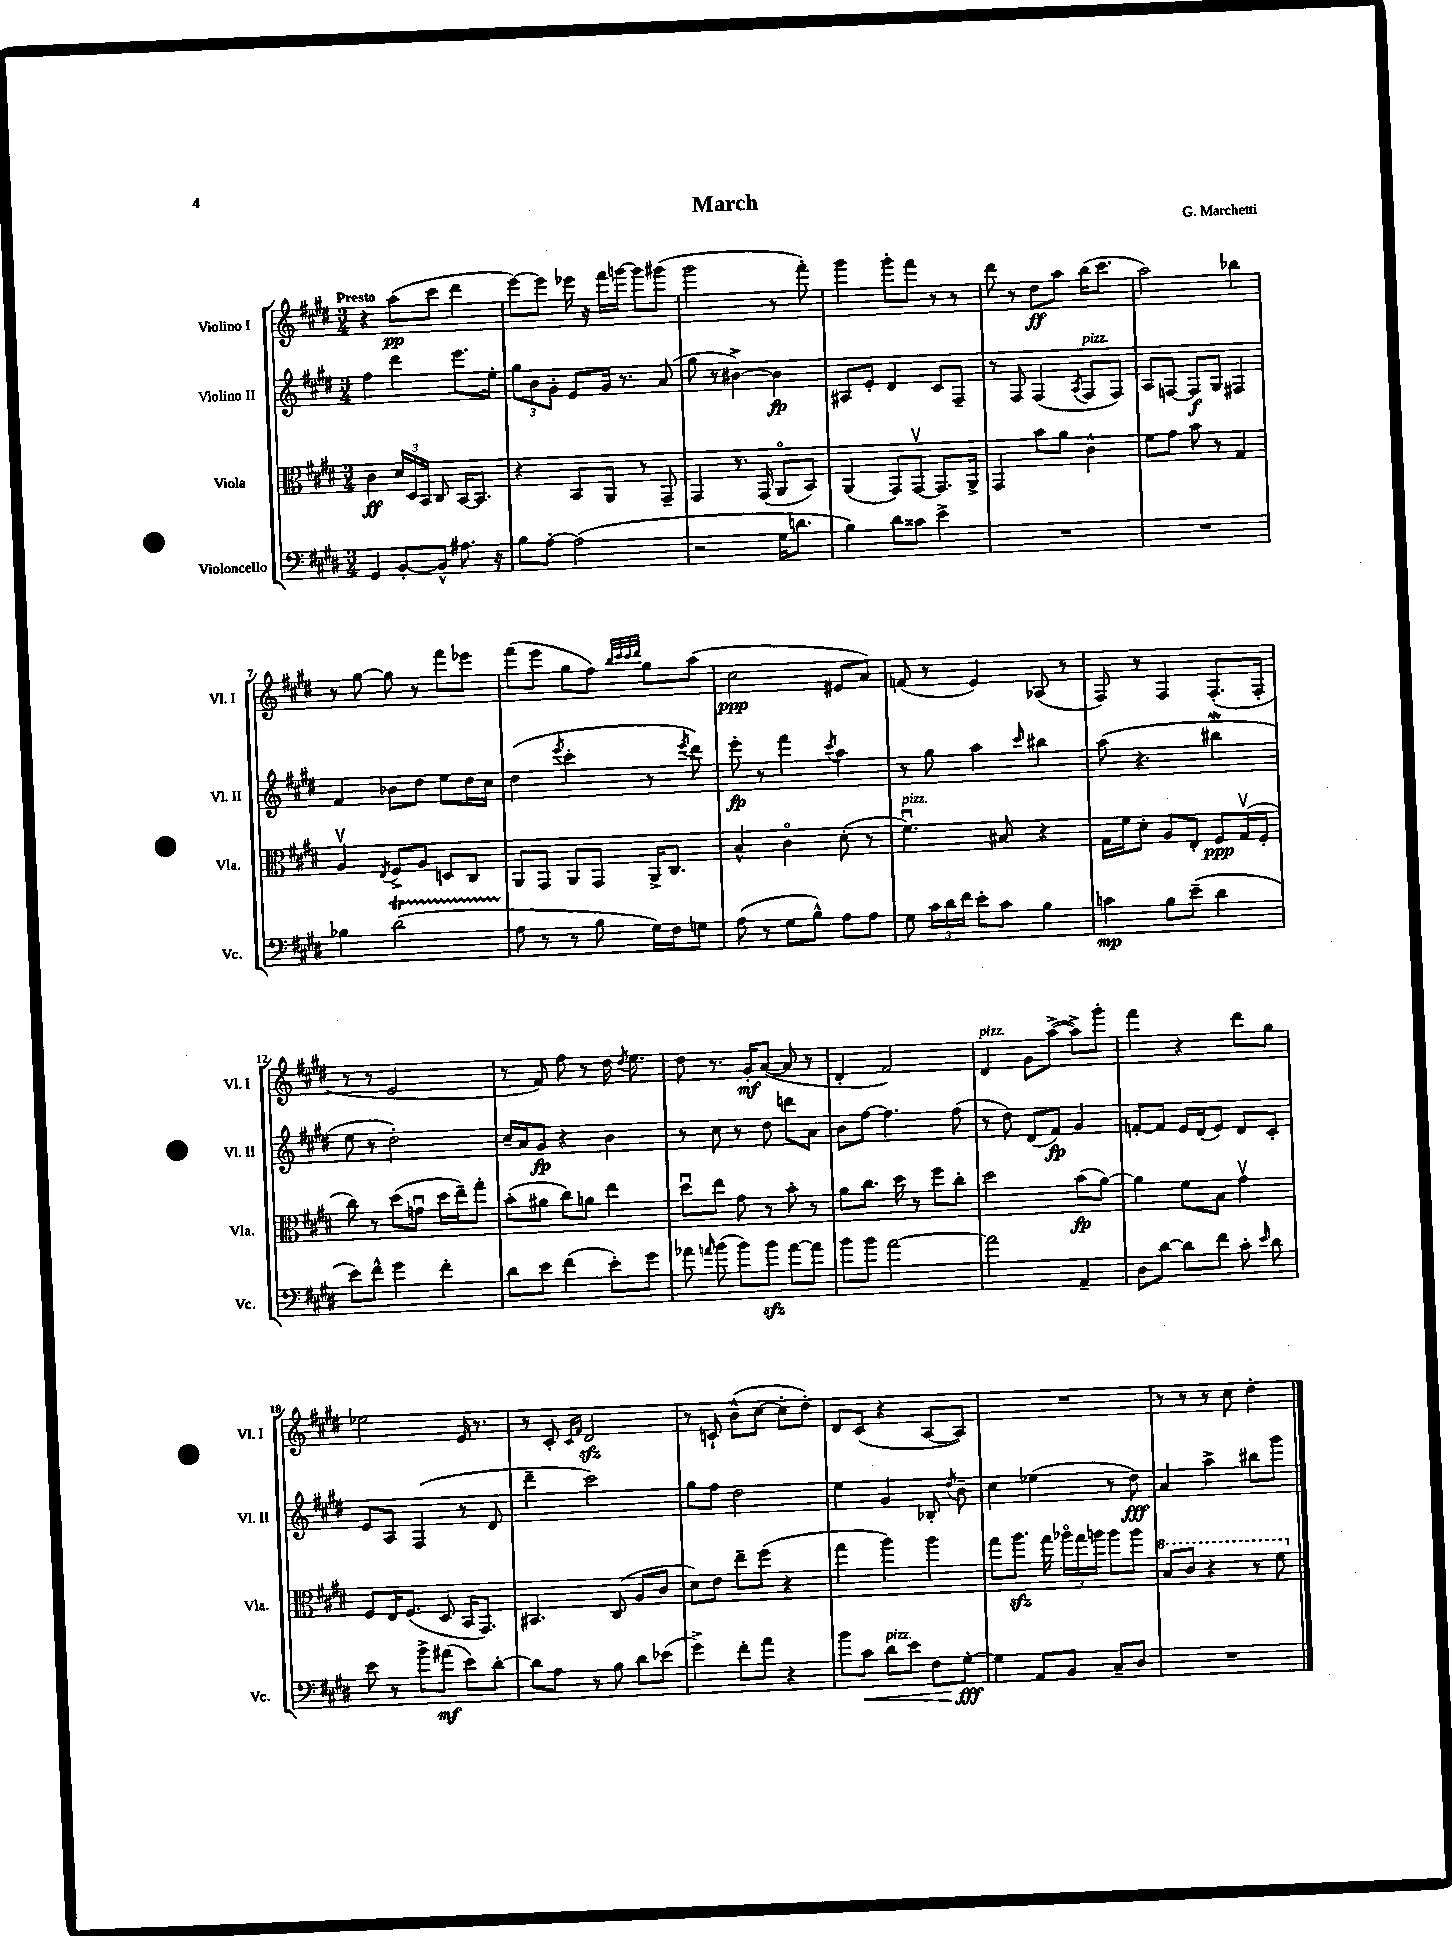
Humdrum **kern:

**kern	**kern	**kern	**kern
*staff4	*staff3	*staff2	*staff1
*clefF4	*clefC3	*clefG2	*clefG2
*k[f#c#g#d#]	*k[f#c#g#d#]	*k[f#c#g#d#]	*k[f#c#g#d#]
*M3/4	*M3/4	*M3/4	*M3/4
4GG#	4c#	4ff#	4r
[8BB'	24d#	4ddd#	(8aa
.	24D#	.	.
.	24BB	.	.
8BB^^]	8C#	.	8ccc#
8.A#	[16BB	8.eee	4ddd#
.	8.BB]	.	.
16r	.	16ee'	.
=	=	=	=
8B	4r	12gg#	[8eee)
.	.	12b	.
[8A'	.	.	8eee]
.	.	12g#'	.
(2A]	8BB	8e	16eee-
.	.	.	16r
.	8AA	16g#	16fff#
.	.	8.r	[16ggg
.	8r	.	8ggg]
.	8GG#~	(8a	(8ggg#
=	=	=	=
2r	4GG#	8gg#	2ggg#
.	.	8r	.
.	8.r	[4b#^)	.
.	(16GG#	.	.
16G#	8AAo	4b#]	8r
8.d	.	.	.
.	8BB)	.	8fff#')
=	=	=	=
4B)	(4AA	8A#	4ggg#
.	.	8e'	.
8d#	8GG#)	4d#	8ggg#'
8c##	[8GG#v	.	8fff#
4e^	8.GG#]	8c#	8r
.	.	8F#~	8r
.	16AA^	.	.
=	=	=	=
2.r	4GG#	8r	8ddd#
.	.	8F#	8r
.	8b	(4F#	8dd#
.	8a	.	8aa
.	.	8qA	.
.	4c#^^	8F#	(16bb
.	.	.	8.ccc#
.	.	8F#)	.
=	=	=	=
2.r	8f#	8A	2aa)
.	8g#	[8F	.
.	8b	8F]	.
.	8r	8G#	.
.	4G#	4F#	4bb-
=	=	=	=
4B-	4Av	4f#	8r
.	.	.	[8gg#
.	8qE	.	.
(2d#	8F#^	8b-	8gg#]
.	8A	8dd#	8r
.	8D	8ee	8fff#
.	8C#	16dd#	8eee-
.	.	16cc#	.
=	=	=	=
8A	8AA	(4dd#	(8fff#
8r	8GG#	.	8eee
.	.	8qeee	.
8r	8AA	4ccc#'	8gg#
8B	8GG#	.	8ff#)
.	.	.	32qqbb
.	.	.	32qqccc#
.	.	.	32qqccc#
.	.	.	32qqddd#
16G#)	16AA^	8r	8gg#
16F#	8.C#	.	.
.	.	8qeee	.
8G	.	8ddd#)	(8aa
=	=	=	=
(8A	4B^^	8eee'	2cc#
8r	.	8r	.
8G#	4c#o	4fff#	.
8B^^)	.	.	.
.	.	8qccc#	.
8A	(8d#'	4aa	8e#
8A	8r	.	8a)
=	=	=	=
8G#	4.f#u)	8r	(8f
24c#	.	8gg#	8r
24d#	.	.	.
24f#	.	.	.
8e'	.	4aa	4e)
8c#	8B#	.	.
.	.	16qqccc#	.
4B	4r	4bb#	(8A-
.	.	.	8r
=	=	=	=
4c	16G#	(8aa	8F#)
.	16f#	.	.
.	8d#'	4.r	8r
8B	8A	.	4F#
(8e~	8E'	.	.
4d#	8F#	4bb#	(8.F#'
.	(16G#v	.	.
.	16F#'	.	16F#'
=	=	=	=
8e)	8cc#)	8ee	8r
8f#^^	8r	8r	8r
4g#	(8dd#	2dd#')	2e
.	8gu	.	.
4f#'	16dd#	.	.
.	16ee~)	.	.
.	8gg#'	.	.
=	=	=	=
8d#	(8b'	16cc#~	8r
.	.	16a	.
8e	8a#	8g#	8f#)
(4f#	8cc#)	4r	8ff#
.	8a	.	8r
8e')	4ee	4b	16dd#
.	.	.	8qdd#
.	.	.	8.ee
8g#	.	.	.
=	=	=	=
8a-	8dd#u	8r	8dd#
16qqa	.	.	.
(8b	8ee	8cc#	8.r
8b)	8g#	8r	.
.	.	.	16g#'
8b	8r	8dd#	([8a
[8a	8b'	8ddd	8a]
8a]	8r	8a	8r
=	=	=	=
8b	8a	8b	4d#'
8b	8.cc#	[8ff#	.
[2a	.	4.ff#]	2f#)
.	16dd#	.	.
.	8r	.	.
.	8ff#	.	.
.	8cc#'	(8ff#	.
=	=	=	=
2a]	2dd#	8r	4d#
.	.	8dd#)	.
.	.	(8d#	8g#
.	.	8f#)	([8aa^
4AA~	(8b	4g#	8aa^])
.	[8a)	.	8ggg#'
=	=	=	=
8D#	4a]	[8f'	4fff#
[8d#	.	8f]	.
8d#]	8f#	16e	4r
.	.	(16d#	.
8f#	8B	8e)	.
8c#'	4g#v	8d#	8ddd#
16qqe	.	.	.
8d#	.	8c#'	8gg#
=	=	=	=
8e	8F#	8e	2ee-
8r	16E	8A	.
.	(8.F#	.	.
8b^	.	(4F#	.
(8a#	8D#	.	.
8e)	16BB	8r	16e
.	8.GG#)	.	8.r
[8d#'	.	8d#	.
=	=	=	=
8d#]	4.BB#	4ddd#~	8r
8A	.	.	8c#'
.	.	.	16qqc#
.	.	.	16qqf#
8r	.	2ccc#)	2d#
8B	(8C#	.	.
8d#	8A	.	.
(8e-	8c#	.	.
=	=	=	=
4g#^)	8d#)	8gg#	8r
.	8e	8ff#	8c`
8f#'	8ee~	2dd#	(8b^^
8a	(8ff#	.	[8cc#
4r	4r	.	8cc#']
.	.	.	8dd#')
=	=	=	=
8b	4gg#	4ee	8d#
8c#	.	.	(8c#
8d#	4aa)	4g#	4r
8e	.	.	.
8F#	4aa	8B-'	[8A
.	.	8qdd#	.
[8G#'	.	8b~	8A])
=	=	=	=
4G#]	8gg#	4cc#	2.r
.	8.aa	.	.
8AA	.	(4ee-	.
.	16gg#	.	.
8BB	24aa-o	.	.
.	24gg#	.	.
.	24aa	.	.
8C#~	8aa	8r	.
8D#	8aa	8dd#)	.
=	=	=	=
2.r	8b	4a	8r
.	8cc#	.	8r
.	4r	4aa^	8r
.	.	.	8cc#
.	8r	8bb#	4dd#'
.	8ff#	8ggg#	.
==	==	==	==
*-	*-	*-	*-
